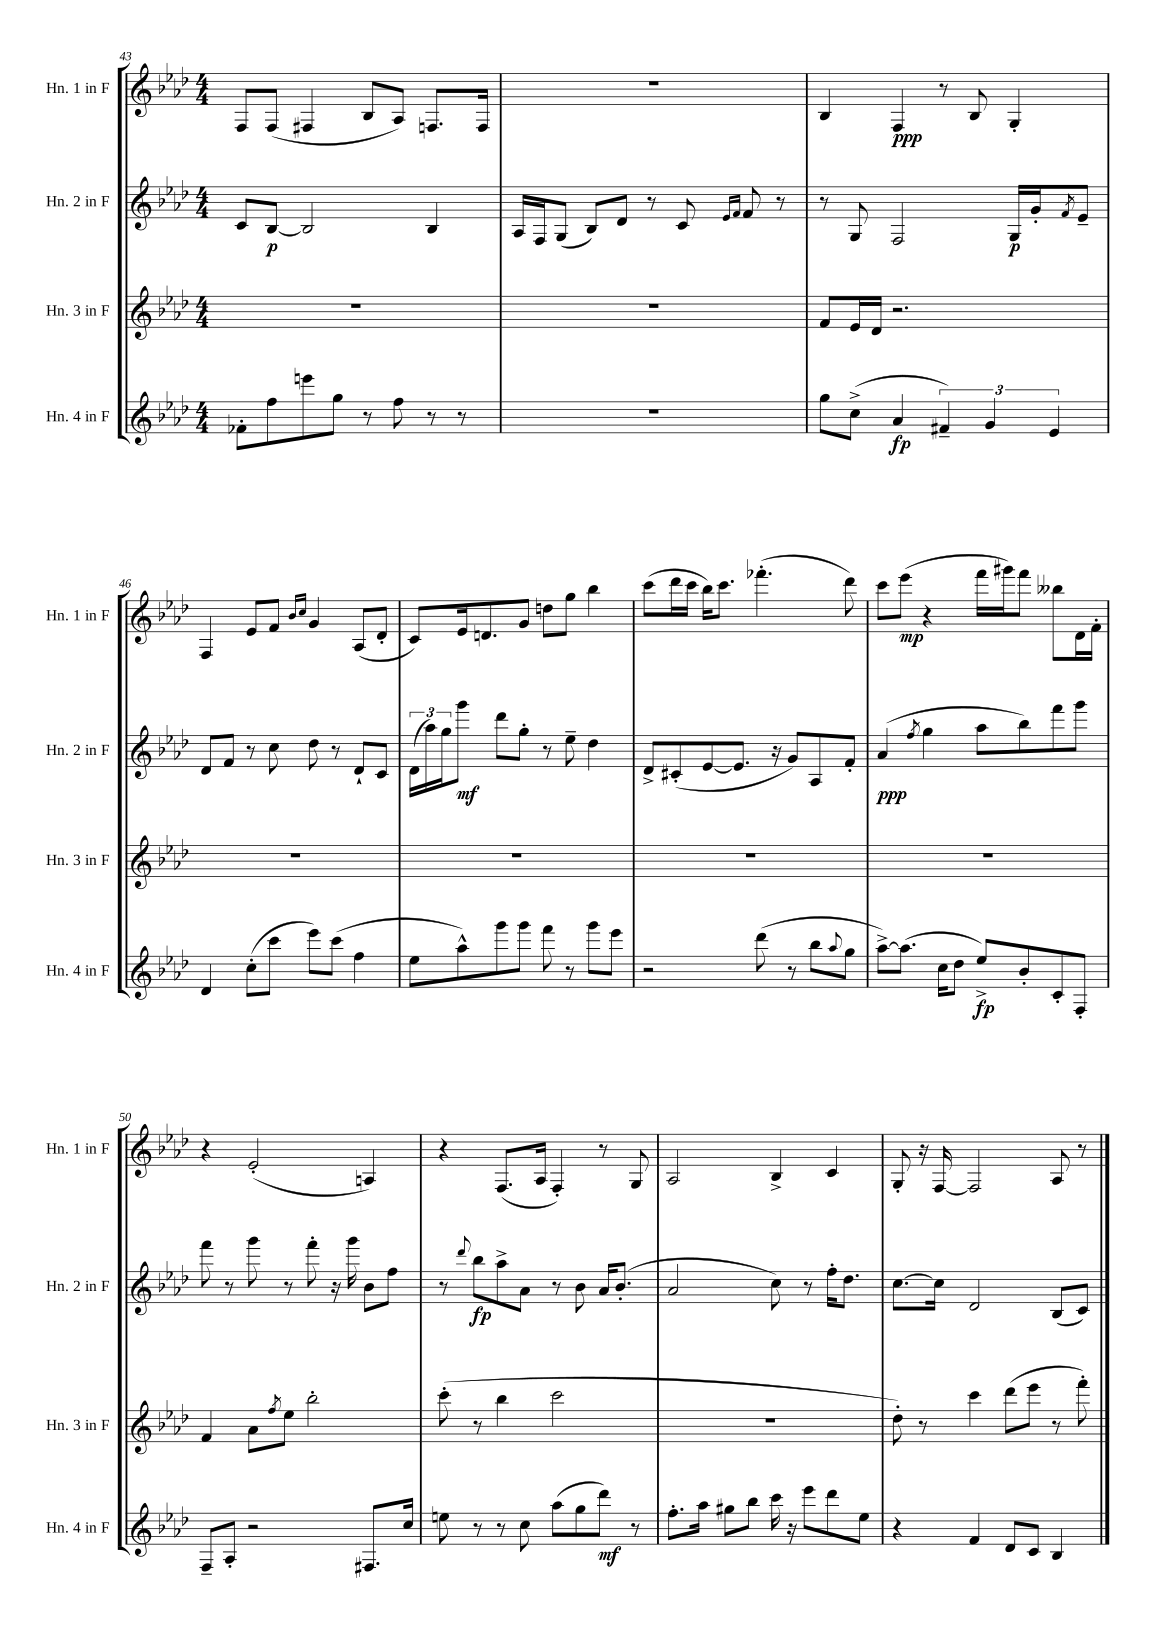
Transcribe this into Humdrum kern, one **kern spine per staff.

**kern	**kern	**kern	**kern
*staff4	*staff3	*staff2	*staff1
*clefG2	*clefG2	*clefG2	*clefG2
*k[b-e-a-d-]	*k[b-e-a-d-]	*k[b-e-a-d-]	*k[b-e-a-d-]
*M4/4	*M4/4	*M4/4	*M4/4
8f-'	1r	8c	8F
8ff	.	[8B-	(8F
8eee	.	2B-]	4F#
8gg	.	.	.
8r	.	.	8B-
8ff	.	.	8A-)
8r	.	4B-	8.F
8r	.	.	.
.	.	.	16F
=	=	=	=
1r	1r	16A-	1r
.	.	16F	.
.	.	(8G	.
.	.	8B-)	.
.	.	8d-	.
.	.	8r	.
.	.	8c	.
.	.	16qqe-	.
.	.	16qqf	.
.	.	8f	.
.	.	8r	.
=	=	=	=
8gg	8f	8r	4B-
(8cc^	16e-	8G	.
.	16d-	.	.
4a-	2.r	2F	4F
6f#~)	.	.	8r
.	.	.	8B-
6g	.	.	.
.	.	16G	4G'
.	.	16g'	.
6e-	.	.	.
.	.	8qf	.
.	.	8e-~	.
=	=	=	=
4d-	1r	8d-	4F
.	.	8f	.
(8cc'	.	8r	8e-
8ccc	.	8cc	8f
.	.	.	16qqb-
.	.	.	16qqcc
8eee-)	.	8dd-	4g
(8ccc	.	8r	.
4ff	.	8d-`	(8A-
.	.	8c	8d-'
=	=	=	=
8ee-	1r	(24d-	8c)
.	.	24aa-)	.
.	.	24gg	.
8aa-^^)	.	8ggg	16e-
.	.	.	8.d
8ggg	.	8ddd-	.
8ggg	.	8gg'	8g
8fff	.	8r	8dd
8r	.	8ee-~	8gg
8ggg	.	4dd-	4bb-
8eee-	.	.	.
=	=	=	=
2r	1r	8d-^	(8ccc
.	.	(8c#'	16ddd-
.	.	.	16ccc
.	.	[8e-	16bb-)
.	.	.	8.ccc
.	.	8.e-]	.
(8ddd-	.	.	(4.fff-'
.	.	16r	.
8r	.	8g)	.
8bb-	.	8A-	.
8qqaa-	.	.	.
8gg	.	8f'	8ddd-)
=	=	=	=
[8aa-^)	1r	(4a-	8ccc
(8.aa-]	.	.	(8eee-
.	.	8qff	.
.	.	4gg	4r
16cc	.	.	.
8dd-	.	.	.
8ee-^)	.	8aa-	16fff
.	.	.	16ggg#)
8b-'	.	8bb-)	8fff
8c'	.	8fff	8bb--
8F'	.	8ggg	16d-
.	.	.	16f'
=	=	=	=
8F~	4f	8fff	4r
8A-'	.	8r	.
2r	8a-	8ggg	(2e-'
.	8qff	.	.
.	8ee-	8r	.
.	2bb-'	8fff'	.
.	.	16r	.
.	.	16ggg	.
8.F#	.	8b-	4A)
.	.	8ff	.
16cc	.	.	.
=	=	=	=
8ee	(8ccc'	8r	4r
.	.	8qqddd-	.
8r	8r	8bb-	.
8r	4bb-	8aa-^	(8.F
8cc	.	8a-	.
.	.	.	16A-
(8aa-	2ccc	8r	4F')
8gg	.	8b-	.
8ddd-)	.	16a-	8r
.	.	(8.b-'	.
8r	.	.	8G
=	=	=	=
8.ff'	1r	2a-	2A-
16aa-	.	.	.
8gg#	.	.	.
8bb-	.	.	.
16ccc	.	8cc)	4B-^
16r	.	.	.
8eee-	.	8r	.
8ddd-	.	16ff'	4c
.	.	8.dd-	.
8ee-	.	.	.
=	=	=	=
4r	8dd-')	[8.cc	8G'
.	8r	.	16r
.	.	16cc]	[16F
4f	4ccc	2d-	2F]
8d-	(8ddd-	.	.
8c	8eee-	.	.
4B-	8r	(8B-	8A-
.	8fff')	8c)	8r
==	==	==	==
*-	*-	*-	*-
